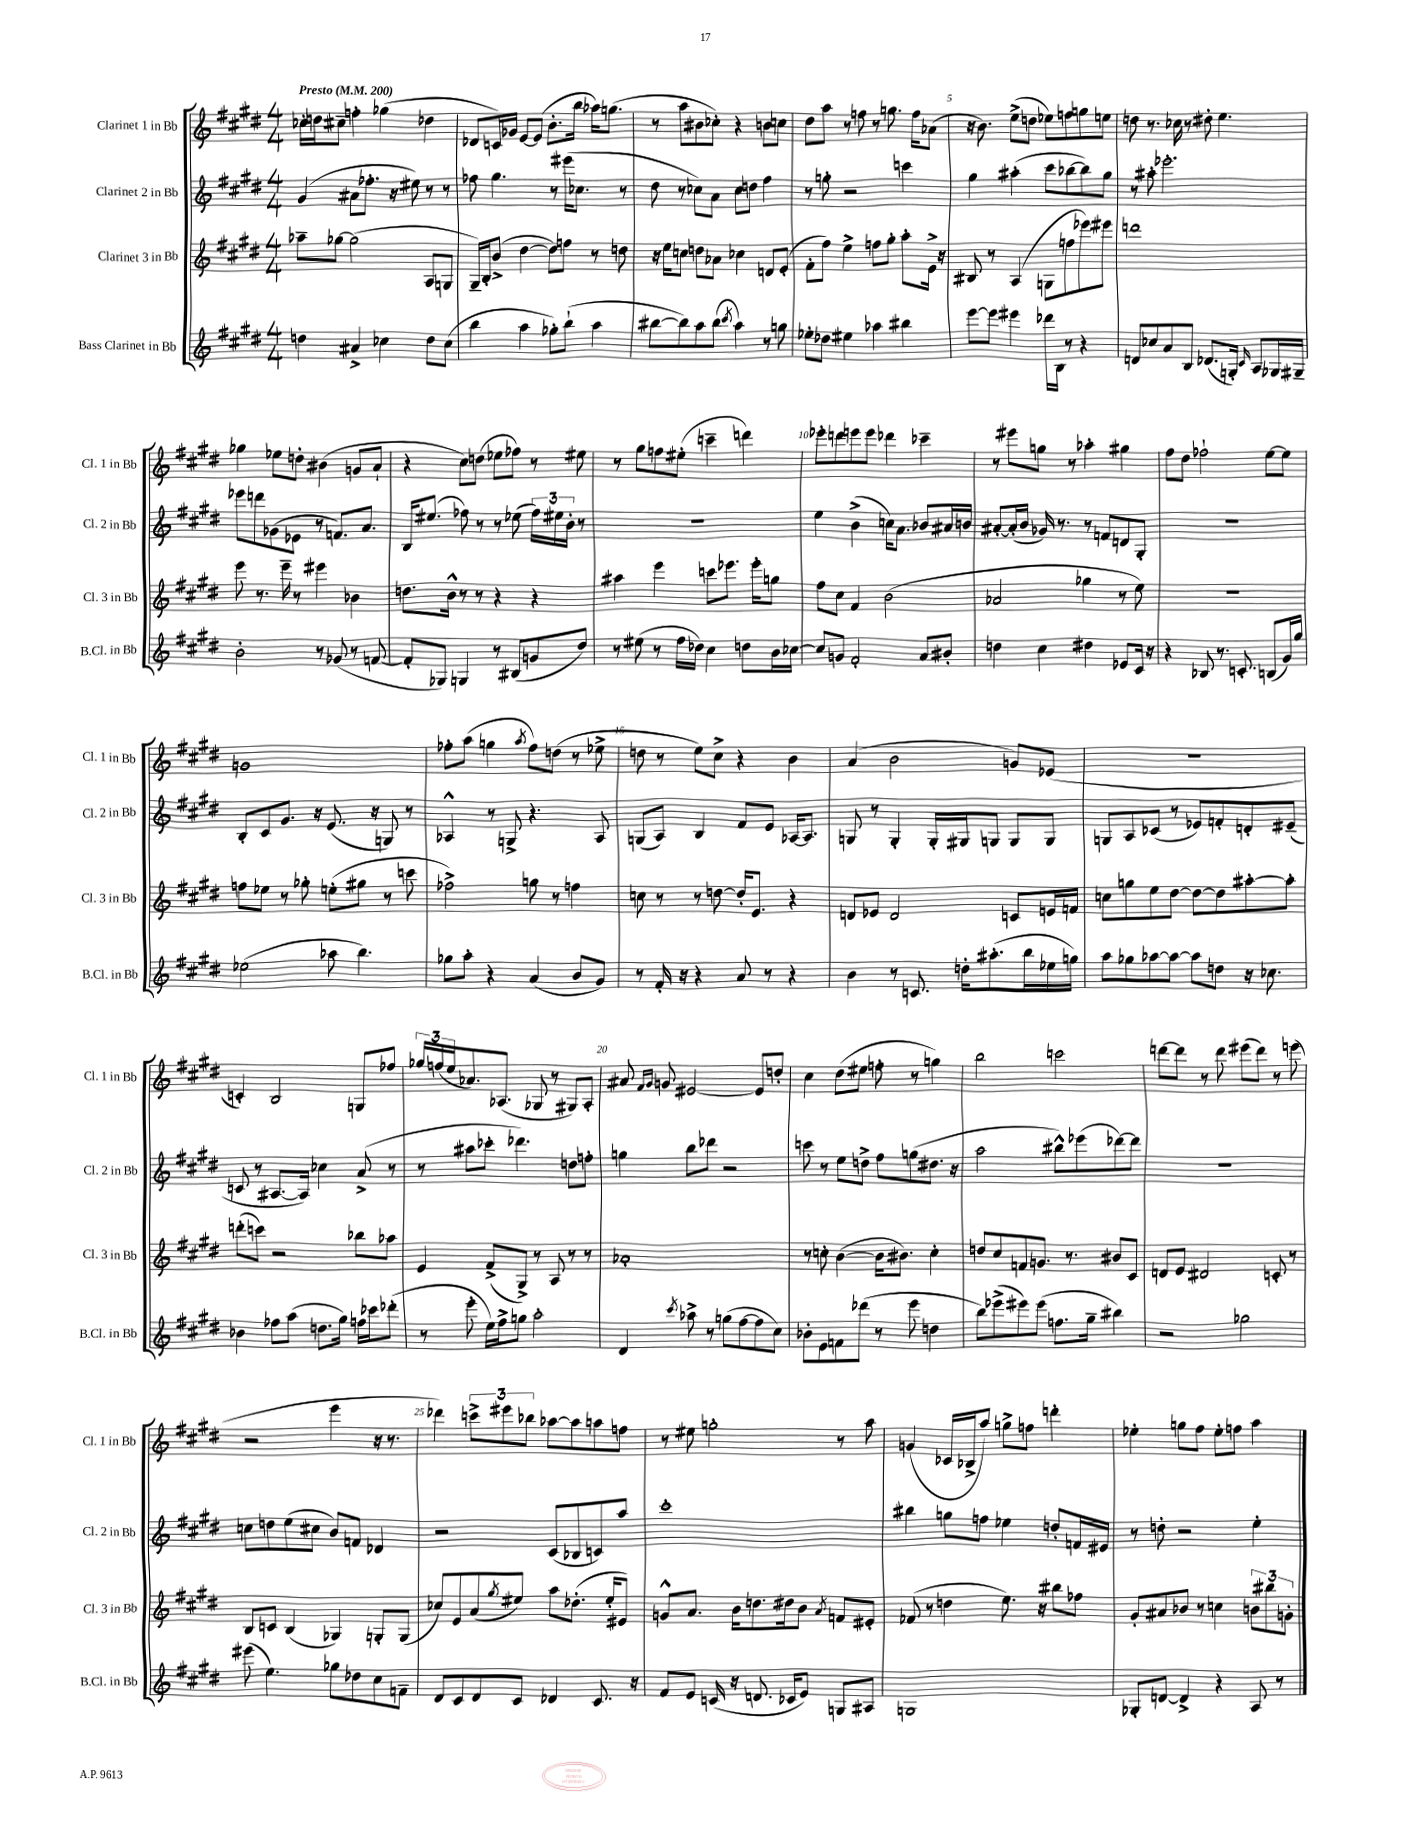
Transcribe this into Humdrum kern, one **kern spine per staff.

**kern	**kern	**kern	**kern
*part4	*part3	*part2	*part1
*staff4	*staff3	*staff2	*staff1
*I"Bass Clarinet in Bb	*I"Clarinet 3 in Bb	*I"Clarinet 2 in Bb	*I"Clarinet 1 in Bb
*I'B.Cl. in Bb	*I'Cl. 3 in Bb	*I'Cl. 2 in Bb	*I'Cl. 1 in Bb
*clefG2	*clefG2	*clefG2	*clefG2
*k[f#c#g#d#]	*k[f#c#g#d#]	*k[f#c#g#d#]	*k[f#c#g#d#]
*M4/4	*M4/4	*M4/4	*M4/4
*MM200	*MM200	*MM200	*MM200
=1	=1	=1	=1
!	!	!	!LO:TX:a:B:t=Presto
4ddn\	8aa-X~\L	(4g#/	16cc-X'\LL
.	.	.	16ddn\J
.	[8gg-X\J	.	8cc#X~\J
4a#X^/	(2gg-\]	8a#X\L	4ffn'\
.	.	8.ff-X'\J	.
4cc-X\	.	.	(4gg-X\
.	.	16r	.
.	.	8ee#X\)	.
8dd\L	8A/L	8r	4dd-X\
(8cc-\J	8Gn/J	8r	.
=2	=2	=2	=2
4bb\	16G#~/LL)	8ff-X\	8d-X/L
.	16B'/J	.	.
.	(8b^/J	4.gg#\	16cn/L)
.	.	.	16g-X/JJ
4aa\	[4dd#\	.	[8e/L
.	.	.	(8e/J]
8gg-X'\L)	8dd#\L])	8r	8.b'\L
(8bb`\J	8ffn\J	(16eee#X\KL	.
.	.	8.cc-X\J	16bb\Jk
4aa\	8r	.	16aa-X\KL)
.	.	.	(8.ggn\J
.	8ddn\	8r	.
=3	=3	=3	=3
[8bb#X\L	16r	8dd#\	8r
.	16ee\KL	.	.
8bb#\])	8ccn\J	8r	8aa\L
8aa\	8ddn\L	8cc-X\L)	8b#X\
(8bb#\J	8a-X\J	8a\J	8cc-X'\J)
8qccc#/	.	.	.
4aa\)	4cc-X\	8cc-\L	4r
.	.	8ddn\J	.
8r	8dn/L	4ff#\	8bn\L
8ggn\	(8e'/J	.	8ccn\J
=4	=4	=4	=4
8ee-X'\L	8f#'\L	8r	8dd#\L
8dd-X\J	8ff#\J)	8ggn'\	8aa\J
4ee#X\	4ee^\	2r	8r
.	.	.	8ffn\
4aa-X\	8ffn\L	.	8r
.	8gg#'\J	.	8.ggn\
4bb#X\	8aa'\L	4cccn\	.
.	.	.	16ff\KL
.	16e^\Jk	.	(8a-X\J
.	16r	.	.
=5	=5	=5	=5
[8eee\L	8B#X/	4gg#\	16r
.	.	.	8.b\)
8eee\J]	8r	.	.
4eee#X\	(4A/	(4aa#X'\	(8ee^\L
.	.	.	8ddn\J
16ddd-X\LL	8Gn\L	8ccc#\L	8ee-X\L)
16B\JJ	.	.	.
8r	8ffn\	[8bb-X\	8ffn\
4r	8eee-X\)	8bb-\])	8ggn\
.	8eee#X\J	8gg#\J	8een\J
=6	=6	=6	=6
8dn/L	1dddn	8r	8ddn\
8cc-X/	.	8aa#X'\	8.r
8a/	.	2.eee-X'\	.
.	.	.	16cc-X\
8B/J	.	.	8r
(8.d-X/L	.	.	8dd#X'\
.	.	.	4.ee\
16Gn'/Jk)	.	.	.
16qqc#/	.	.	.
8A/L	.	.	.
16G-X/L	.	.	.
16G#X~/JJ	.	.	.
!!LO:LB:g=z
=7	=7	=7	=7
2b'\	8eee\	8eee-X\L	4gg-X\
.	8.r	8dddn\	.
.	.	(8g-X\	8ee-X\L
.	16eee~\	.	.
.	8r	8e-X\J	8ddn'\J
8r	4eee#X\	8r	(4b#X\
(8g-X/	.	8.fn/L)	.
8r	4b-X\	.	8gn/L
.	.	8.a/J	.
[8fn/	.	.	8a`/J
=8	=8	=8	=8
8f'/L]	8.ddn\L	16B/KL	4r
.	.	(8.ee#X/J	.
8G-X/J)	.	.	.
.	16b^^\Jk	.	.
4Gn/	8r	8ff-X\)	8cc#\L)
.	8r	8r	(8ddn\J
8r	4r	8r	8ee-X\L
(8B#X/L	.	(8ee-X\	8ff-X\J)
8gn/	4r	24ff-\LL)	8r
.	.	24ee#X\	.
.	.	24b'\JJ	.
8dd#/J)	.	8r	8ee#X\
=9	=9	=9	=9
8r	4aa#X\	1r	8r
(8ee#X\	.	.	8gg#\L
8r	4eee\	.	8ffn\
16ff#\LL	.	.	(8ee#X'\J
16dd-X\JJ)	.	.	.
4cc#\	8cccn\L	.	4cccn~\
.	8.eee-X\J	.	.
8ddn\L	.	.	4dddn\)
.	16eee-'\KL	.	.
16b\L	8ggn\J	.	.
[16cc-X\JJ	.	.	.
=10	=10	=10	=10
8cc-/L]	8ff#\L	4ee\	8eee-X'\L
8gn/J	8cc#\J	.	8dddn\
2f#'/	4f#/	(4b^\	8eeen\
.	.	.	8eee\J
.	(2b\	16ccn\KL)	4ddd-X\
.	.	8.a\J	.
8a/L	.	8b-X/L	4ccc-X~\
8b#X'/J	.	16a#X/L	.
.	.	16bn/JJ	.
=11	=11	=11	=11
4ddn\	2a-X/	[8a#X'/L	8r
.	.	(16a#'/L]	8eee#X\L
.	.	16b/JJ	.
4cc#\	.	16g-X/)	8ggn\J
.	.	8.r	.
.	.	.	8r
4dd#X\	4gg-X\	8r	4aa-X'\
.	.	8fn/L	.
8e-X/L	8r	8dn/	4gg#X\
16c#/Jk	8ee\)	8G#'/J	.
16r	.	.	.
=12	=12	=12	=12
4r	1r	1r	8ff#\L
.	.	.	8dd#\J
8B-X/	.	.	2ff-X`\
8.r	.	.	.
8.cn'/	.	.	.
(8Bn/L	.	.	[8ee\L
16g#/L)	.	.	8ee\J]
16gg#/JJ	.	.	.
!!LO:LB:g=z
=13	=13	=13	=13
(2ee-X\	8ffn\L	8B'/L	1gn
.	8ee-X\J	8c#/	.
.	8r	8.g#/J	.
.	8gg-X'\	.	.
.	.	16r	.
8aa-X\	(8een'\L	(8.e/	.
4.bb\)	8gg#X\J	.	.
.	.	16r	.
.	8r	8Gn/)	.
.	8cccn\	8r	.
=14	=14	=14	=14
8gg-X\L	2ff-X^\)	4A-X^^/	8ff-X'\L
8aa'\J	.	.	(8aa\J
4r	.	8r	4ggn\
.	.	8Gn^/	.
.	.	.	8qaa/
(4a/	8ggn\	4.r	8ff-\L)
.	8r	.	(8ddn\J
8b/L	4ffn\	.	8r
8g#/J)	.	8A-/	8ee-X^\
=15	=15	=15	=15
8r	8ccn\	(8Gn/L	8ddn\
16f#'/	8r	8A/J)	8r
16r	.	.	.
4r	8r	4B/	8ee\L)
.	[8ddn\	.	8cc#^\J
8a/	16dd'/KL]	8f#/L	4r
.	8.e/J	.	.
8r	.	8e/J	.
4r	4r	[16A-X/KL	4b\
.	.	8.A-/J]	.
=16	=16	=16	=16
4b\	8dn/L	8Gn/	(4a/
.	8e-X/J	8r	.
8r	2d/	4G'/	2b\
8.cn/	.	.	.
.	.	16G'/LL	.
16ddn'\KL	.	16G#X/J	.
(8.aa#X'\	.	8Gn/J	.
.	8cn/L	8G/L	8gn/L)
16bb\L	.	.	.
16ee-X\	16en/L	8G/J	(8e-X/J
16ggn\JJ)	16fn/JJ	.	.
=17	=17	=17	=17
8aa\L	8ccn\L	8Gn/L	1r
8gg-X\	8ggn\	8A/	.
[8aa-X\	8ee\	(8c-X/J	.
8aa-\J_	[8dd#\J	8r	.
8aa-\L]	8dd#\L_	8e-X/L)	.
8ddn\J	8dd#\]	8fn'/	.
16r	[8aa#X'\	8dn'/	.
8.cc-X\	.	.	.
.	8aa#'\J]	(8e#X~/J	.
!!LO:LB:g=z
=18	=18	=18	=18
4b-X\	(8dddn'\L	8cn/	4cn'/)
.	8cccn\J)	8r	.
8ff-X\L	2r	[8.A#X/L	2B/
(8aa\J	.	.	.
.	.	16A#/Jk])	.
8.ddn\L	.	4cc-X\	.
16gg#\Jk)	.	.	.
16ffn\LL	8bb-X\L	(8a^/	8Gn/L
16ccc-X\J	.	.	.
(8ddd-X'\J	8aa-X\J	8r	8ff-X/J
=19	=19	=19	=19
8r	4e/	8r	24gg-X/LL
.	.	.	(24ffn/
.	.	.	24ee/J
8eee'\	.	8aa#X\L	8.a-X/)
16ee\LL)	(8f#^/L	8ccc-X'\J	.
16ff#^\J	.	.	(8.A-X/J
8ggn\J	8G#^/J)	4.ddd-X\)	.
2aa'\	8r	.	8G-X/
.	8A/	.	8r
.	8r	8ddn\L	8G#X/L)
.	8r	8ffn'\J	8A-'/J
=20	=20	=20	=20
4d#/	1a-X'	4ggn\	8a#X/
.	.	.	16qqf#/LL
.	.	.	16qqg#/JJ
.	.	.	8gn/
8qccc#/	.	.	.
8aa-X^\	.	8bb\L	[2e#X/
8r	.	8ddd-X\J	.
(8ggn\L	.	2r	.
[8ff#\	.	.	.
8ff#\]	.	.	8e#/L]
8cc#\J)	.	.	8ddn'/J
=21	=21	=21	=21
8b-X'\L	8r	8cccn\	4cc#\
8e\	8ccn'\	8r	.
8fn\	([4b\	8ee\L	(8dd#\L
(8ddd-X\J	.	8ddn^\J	8ee#X\J
8r	16b\KL]	8ff#\L	8ffn'\
.	8.b#X\J)	.	.
8eee\	.	(8ggn\	8r
4ddn\	4cc'\	8.dd#X\J	4ggn\)
.	.	16r	.
=22	=22	=22	=22
8bb\L)	8ddn/L	2aa\	2bb\
(8eee-X^\	8cc#/	.	.
8eee#X\)	8fn/	.	.
(8eee#\J	8.gn/J	.	.
8.ffn\L	.	8bb#X^^\L)	2cccn\
.	8.r	.	.
.	.	(8eee-X\	.
16gg#~\Jk	.	.	.
4bb#X\)	8b#X/L	[8ddd-X\)	.
.	8c#/J	8ddd-\J]	.
=23	=23	=23	=23
2r	8dn/L	1r	[8dddn\L
.	8e/J	.	8ddd\J]
.	2d#X/	.	8r
.	.	.	8ddd\
2gg-X\	.	.	(8eee#X\L
.	.	.	8ddd\J)
.	8cn'/	.	8r
.	8r	.	(8eeen\
!!LO:LB:g=z
=24	=24	=24	=24
(8eee#X\	8B/L	8ccn\L	2r
4.ee\)	8cn/J	8ddn\	.
.	(4B/	(8ee\	.
.	.	8cc#X\J	.
8gg-X\L	4G-X/)	8b/L)	4eee\
8dd-X\	.	8fn/J	.
8cc#\	8Gn'/L	4d-X/	16r
.	.	.	8.r
8fn~\J	(8G/J	.	.
=25	=25	=25	=25
8d#/L	8cc-X/L)	2r	4ddd-X\)
8c#/	8e/	.	.
8d#/	(8a/	.	12cccn^\L
.	.	.	12eee#X\
.	8qgg#/	.	.
8c#/J	8ee#X/J)	.	.
.	.	.	12bb-X\J
4d-X/	8aa\L	(8c#/L	[8aa-X\L
.	(8.dd-X'\J	8B-X/	8aa-\]
8.c#/	.	8cn/)	8aan\
.	16ee#'/KL	.	.
.	8e#X/J)	8aa/J	8ffn\J
16r	.	.	.
=26	=26	=26	=26
8f#/L	8gn^^/L	1ccc#'	8r
8e/J	8.a/J	.	8ee#X\
(16cn/	.	.	2ggn'\
16r	16b\KL	.	.
8.dn/	8.ddn\	.	.
16c-X/KL	16dd#X\k	.	.
8e/J)	8b\J	.	.
.	8qa/	.	.
8Gn/L	8fn/L	.	8r
8A#X/J	8e#X'/J	.	8aa\
=27	=27	=27	=27
1Gn	(8f-X/	4bb#X\	(4gn/
.	8r	.	.
.	4ddn\	8ggn\L	16c-X/LL
.	.	.	16B-X^/J
.	.	8ffn\J	8aa/J)
.	8.ee\)	4ee-X\	8ggn^\L
.	.	.	8ffn\J
.	16r	.	.
.	8bb#X\L	8ddn'/L	4dddn'\
.	8ff-X\J	16fn/L	.
.	.	16e#X/JJ	.
=28	=28	=28	=28
8G-X'/L	8g#'/L	8r	4ee-X'\
[8dn/J	8a#X/	8ddn'\	.
4d^/]	8b-X/J	2r	8ggn\L
.	8r	.	8ff#\J
4r	4ccn\	.	8ee-'\L
.	.	.	8ffn\J
8A/	12bn\L	4ee'\	4aa\
.	12bb#X\	.	.
8r	.	.	.
.	12gn'\J	.	.
==	==	==	==
*-	*-	*-	*-
